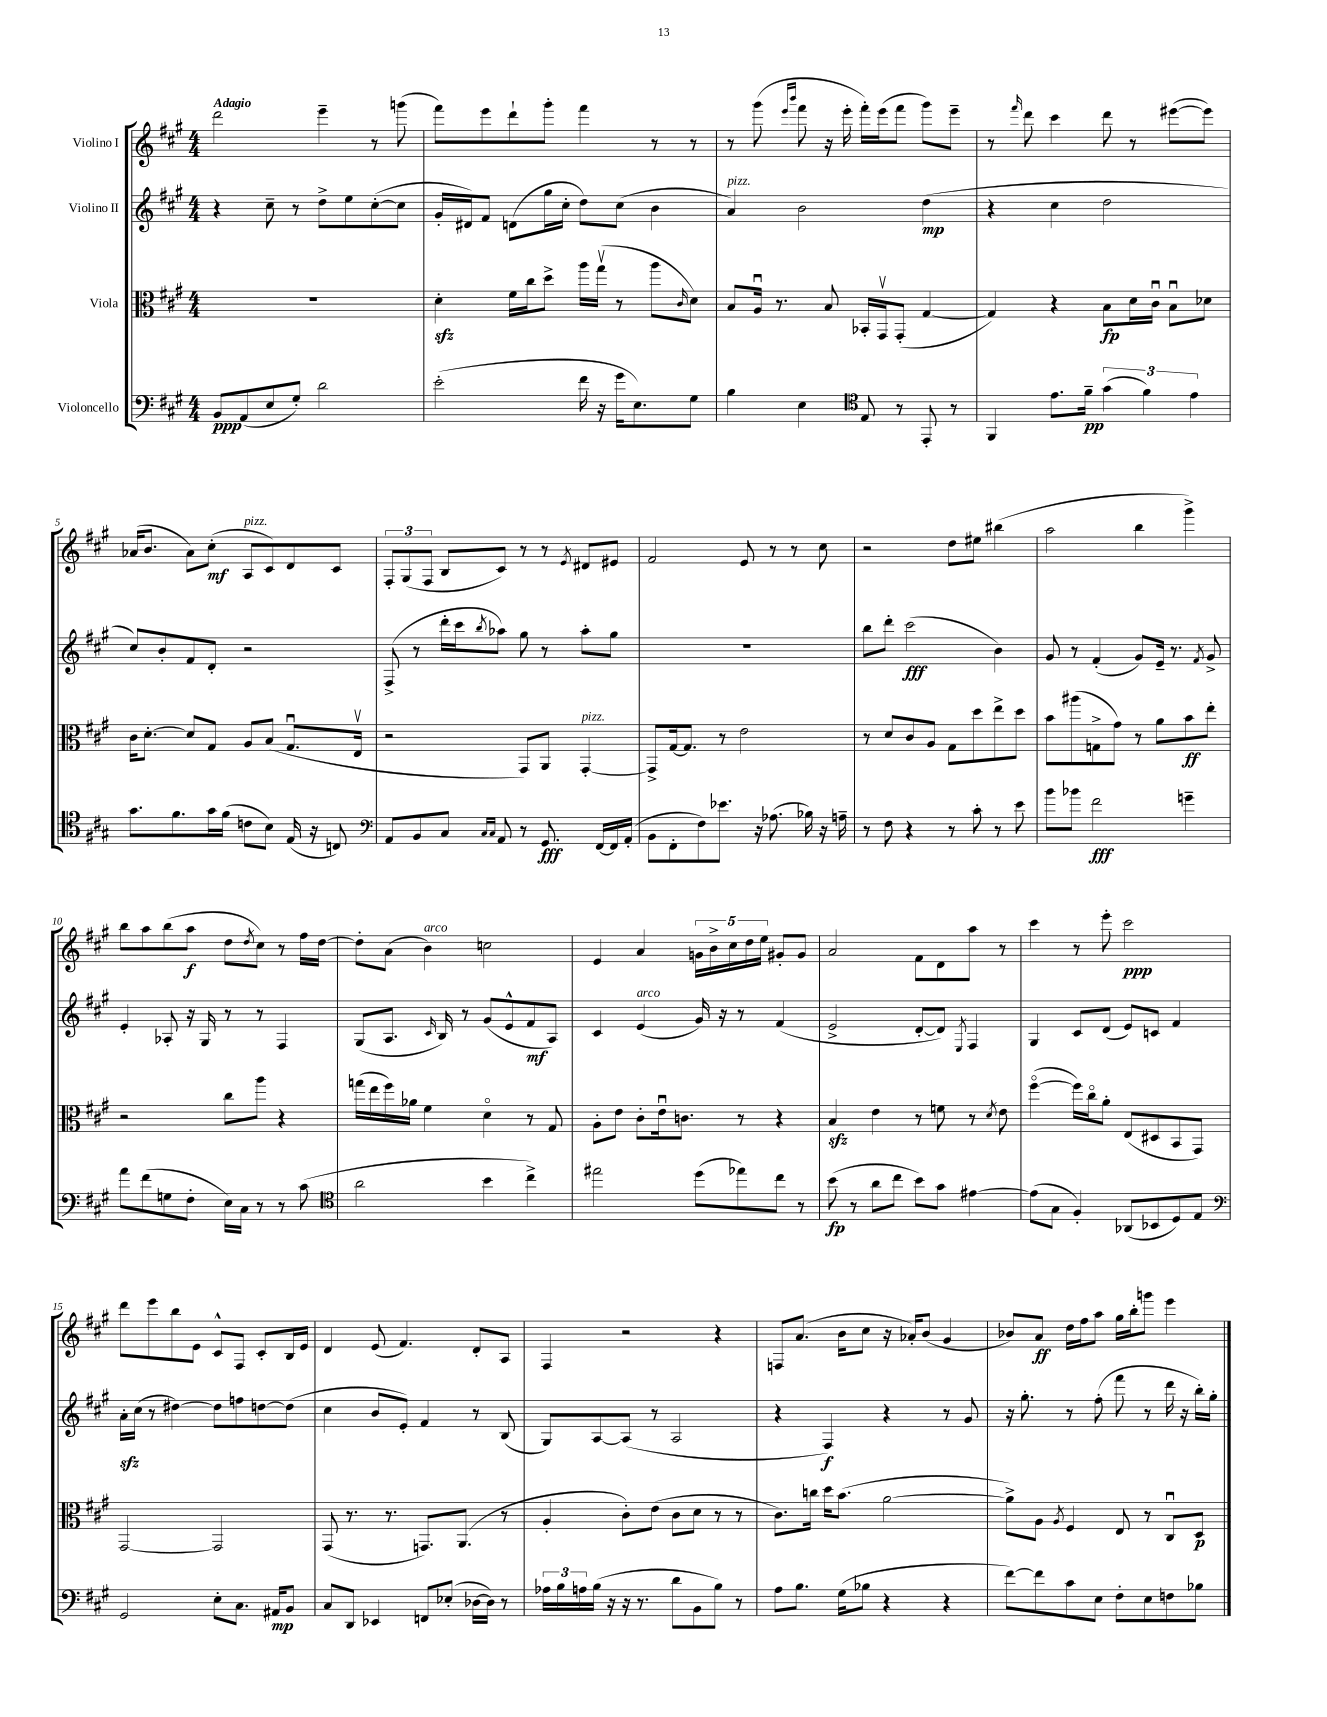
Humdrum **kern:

**kern	**kern	**kern	**kern
*staff4	*staff3	*staff2	*staff1
*clefF4	*clefC3	*clefG2	*clefG2
*k[f#c#g#]	*k[f#c#g#]	*k[f#c#g#]	*k[f#c#g#]
*M4/4	*M4/4	*M4/4	*M4/4
8BB/L	1r	4r	2ddd\
(8AA/	.	.	.
8E/	.	8cc#~\	.
8G#'/J)	.	8r	.
2d\	.	8dd^\L	4eee~\
.	.	8ee\	.
.	.	([8cc#'\	8r
.	.	8cc#\]J	(8ggg\
=	=	=	=
(2e'\	4d'\	16g#'/LL	8fff#\L)
.	.	16d#/J)	.
.	.	8f#/J	8eee\
.	16f#\LL	(8d\L	8ddd`\
.	16cc#\J	.	.
.	8dd^\J	16gg#\L	8ggg#'\J
.	.	16cc#'\JJ	.
16f#\	16aa\LL	8dd\L)	4fff#\
16r	(16gg#v\JJ	.	.
16g#\LK	8r	(8cc#\J	.
8.E\)	.	.	.
.	8aa\L	4b\	8r
.	16qqc#/	.	.
8G#\J	8d\J)	.	8r
=	=	=	=
4B\	8B/L	4a/)	8r
.	16Au/Jk	.	(8ggg#\
.	8.r	.	.
.	.	.	16qqeee/LL
.	.	.	16qqbbb/JJ
4E\	.	2b\	8fff#\
.	8B/	.	16r
.	.	.	16eee'\
*clefC4	*	*	*
8E/	16BB-'/LL	.	16fff#'\LL)
.	16GG#v/J	.	(16eee\J
8r	(8GG#'/J	.	8fff#\J
8EE'/	[4G#/	(4dd\	8ggg#\L)
8r	.	.	8eee~\J
=	=	=	=
4FF#/	4G#/])	4r	8r
.	.	.	16qqfff#/
.	.	.	8ddd\
8.e\L	4r	4cc#\	4ccc#\
16f#~\Jk	.	.	.
(6g#\	8B\L	2dd\	8ddd\
.	16d\L	.	8r
6f#\)	.	.	.
.	16c#u\JJ	.	.
.	8Bu\L	.	([8eee#\L
6e\	.	.	.
.	8d-\J	.	8eee#\]J)
=	=	=	=
8.g#\L	16c#\LK	8cc#/L)	(16a-/LK
.	[8.d'\J	.	8.b/J
.	.	8b'/	.
8.f#\	.	.	.
.	8d/]L	8f#/	8a-\L)
16g#\L	8G#/J	8d'/J	(8cc#'\J
(16f#\JJ	.	.	.
8c\L	8A/L	2r	8A/L
8B\J)	(8B/J	.	8c#/)
(16E/	8.G#u/L	.	8d/
16r	.	.	.
8C/)	.	.	8c#/J
.	16Ev/Jk	.	.
=	=	=	=
*clefF4	*	*	*
8AA/L	2r	(8F#^/	12F#'/L
.	.	.	(12G#/
8BB/	.	8r	.
.	.	.	12F#/J
8C#/J	.	16ddd'\LL	8B/L
.	.	16ccc#\J	.
16qqC#/LL	.	.	.
16qqC#/JJ	.	8qbb/	.
8AA/	.	8aa-\J)	8c#/J)
8r	8GG#/L)	8gg#\	8r
8.GG#/	8AA/J	8r	8r
.	.	.	8qe/
.	[4GG#'/	8aa-'\L	8d#/L
[16FF#/LL	.	.	.
16FF#/]	.	8gg#\J	8e#/J
(16AA'/JJ	.	.	.
=	=	=	=
8BB\L	8GG#^/]L	1r	2f#/
8FF#'\	[16G#/k	.	.
.	8.G#/]J	.	.
8F#\)	.	.	.
8.e-\J	8r	.	.
.	2e\	.	8e/
16r	.	.	.
(8.A-\	.	.	8r
.	.	.	8r
16B-\)	.	.	.
16r	.	.	8cc#\
16A~\	.	.	.
=	=	=	=
8r	8r	8bb\L	2r
8F#\	8d/L	8ddd'\J	.
4r	8c#/	(2ccc#\	.
.	8A/J	.	.
8r	8G#\L	.	8dd\L
8c#'\	8dd\	.	8ee#\J
8r	8ee^\	4b\)	(4bb#\
8e\	8dd\J	.	.
=	=	=	=
8b\L	8b\L	8g#/	2aa\
8b-\J	(8aa#\	8r	.
2f#\	8G^\	(4f#'/	.
.	8g#\J)	.	.
.	8r	8g#/L)	4bb\
.	8a\L	16e~/Jk	.
.	.	8.r	.
4g~\	8b\	.	4ggg#^\)
.	.	8qf#/	.
.	8ee'\J	8g#^/	.
=	=	=	=
8a\L	2r	4e'/	8bb\L
(8f#\	.	.	8aa\
8G\	.	8A-'/	(8bb\
8F#'\J	.	16r	8aa\J
.	.	16G#/	.
16E\LL)	8cc#\L	8r	8dd\L
16C#\JJ	.	.	.
.	.	.	8qdd/
8r	8aa\J	8r	8cc#\J)
8r	4r	4F#/	8r
(8c#\	.	.	16ff#\LL
.	.	.	[16dd\JJ
=	=	=	=
*clefC4	*	*	*
2a\	(16gg\LL	(8G#/L	8dd'\]L
.	16ee\	.	.
.	16ff#\)	8.A/J	(8a\J
.	16a-\JJ	.	.
.	4f#\	.	4b\)
.	.	16qqc#/	.
.	.	16B/)	.
.	.	8r	.
4b\	4do\	(8g#/L	2cc\
.	.	8e^^/	.
4cc#^\)	8r	8f#/	.
.	8G#/	8A/J)	.
=	=	=	=
2ee#\	8A'\L	4c#/	4e/
.	8e\J	.	.
.	8c#'\L	(4e/	4a/
.	16eu\k	.	.
.	8.c\J	.	.
(8dd\L	.	16g#/)	20g\LL
.	.	.	20b^\
.	.	16r	.
.	.	.	20cc#\
8ee-\)	8r	8r	.
.	.	.	20dd\
.	.	.	20ee\JJ
8cc#\J	4r	(4f#/	8g#'/L
8r	.	.	8g#/J
=	=	=	=
(8b\	4B/	2e^/	2a/
8r	.	.	.
8a\L	4e\	.	.
8cc#\J	.	.	.
8b\L)	8r	[8d'/L	8f#\L
8g#\J	8f\	8d/]J)	8d\
.	.	8qE/	.
[4e#\	8r	4F#/	8aa\J
.	8qd/	.	.
.	8e\	.	8r
=	=	=	=
(8e#\]L	([4ff#o\	4G#/	4ccc#\
8G#\J	.	.	.
4F#'/)	16ff#\]LL)	8c#/L	8r
.	16cc#o\J	.	.
.	8a'\J	(8d/J	8eee'\
(8AA-/L	(8E/L	8e/L)	2ccc#\
8BB-/	8D#/	8c/J	.
8D/)	8BB/	4f#/	.
8E/J	8GG#/J)	.	.
=	=	=	=
*clefF4	*	*	*
2GG#/	[2GG#/	16a'\LL	8ddd\L
.	.	(16cc#\JJ	.
.	.	8r	8eee\
.	.	[4dd#\)	8bb\
.	.	.	8e\J
8E'\L	2GG#/]	8dd#\]L	8c#^^/L
8.C#\J	.	8ff\	8F#/J
.	.	[8dd\	8c#'/L
16AA#/LK	.	.	.
8BB/J	.	(8dd\]J	16B/L
.	.	.	16e/JJ
=	=	=	=
8C#/L	(8GG#/	4cc#\	4d/
8DD/J	8.r	.	.
4EE-/	.	8b/L	(8e/
.	8.r	.	.
.	.	8e'/J)	4.f#/)
8FF/L	8.GG/L)	4f#/	.
(8E-'/J	.	.	.
.	(8.AA/J	.	.
[16D-\LL	.	8r	8d'/L
16D-\]JJ)	.	.	.
8r	8r	(8B/	8A/J
=	=	=	=
24A-\LL	4A'/	8G#/L)	4F#/
24B\	.	.	.
24A\	.	.	.
(16B\JJ	.	[8A/	.
16r	.	.	.
16r	8c#'\L)	(8A/]J	2r
8.r	.	.	.
.	(8e\J	8r	.
8d\L	8c#\L	2A/	.
8BB\	8d\J	.	.
8B\J)	8r	.	4r
8r	8r	.	.
=	=	=	=
8A\L	8.c#\L)	4r	8F/L
8.B\J	.	.	(8.a/J
.	16cc\Jk	.	.
.	16dd\LK	4F#/)	.
(16G#\LK	(8.b\J	.	16b\LK
8B-\J	.	.	8cc#\J
4r	[2a\	4r	16r
.	.	.	16a-'/LK)
.	.	.	(8b/J
4r	.	8r	4g#/
.	.	8g#/	.
=	=	=	=
[8f#\L)	8a^\]L)	16r	8b-/L)
.	.	8.gg#'\	.
8f#\]	8A\J	.	8a/J
.	8qA/	.	.
8c#\	4F#/	8r	16dd\LL
.	.	.	16ff#\J
8E\J	.	(8ff#'\	8aa\J
8F#'\L	8E/	8fff#\	16gg#\LL
.	.	.	16bb'\J
8E\	8r	8r	8ggg\J
8F\	8C#u/L	16ddd\	4eee\
.	.	16r	.
8B-\J	8D/J	16bb'\LL)	.
.	.	16gg#'\JJ	.
==	==	==	==
*-	*-	*-	*-
